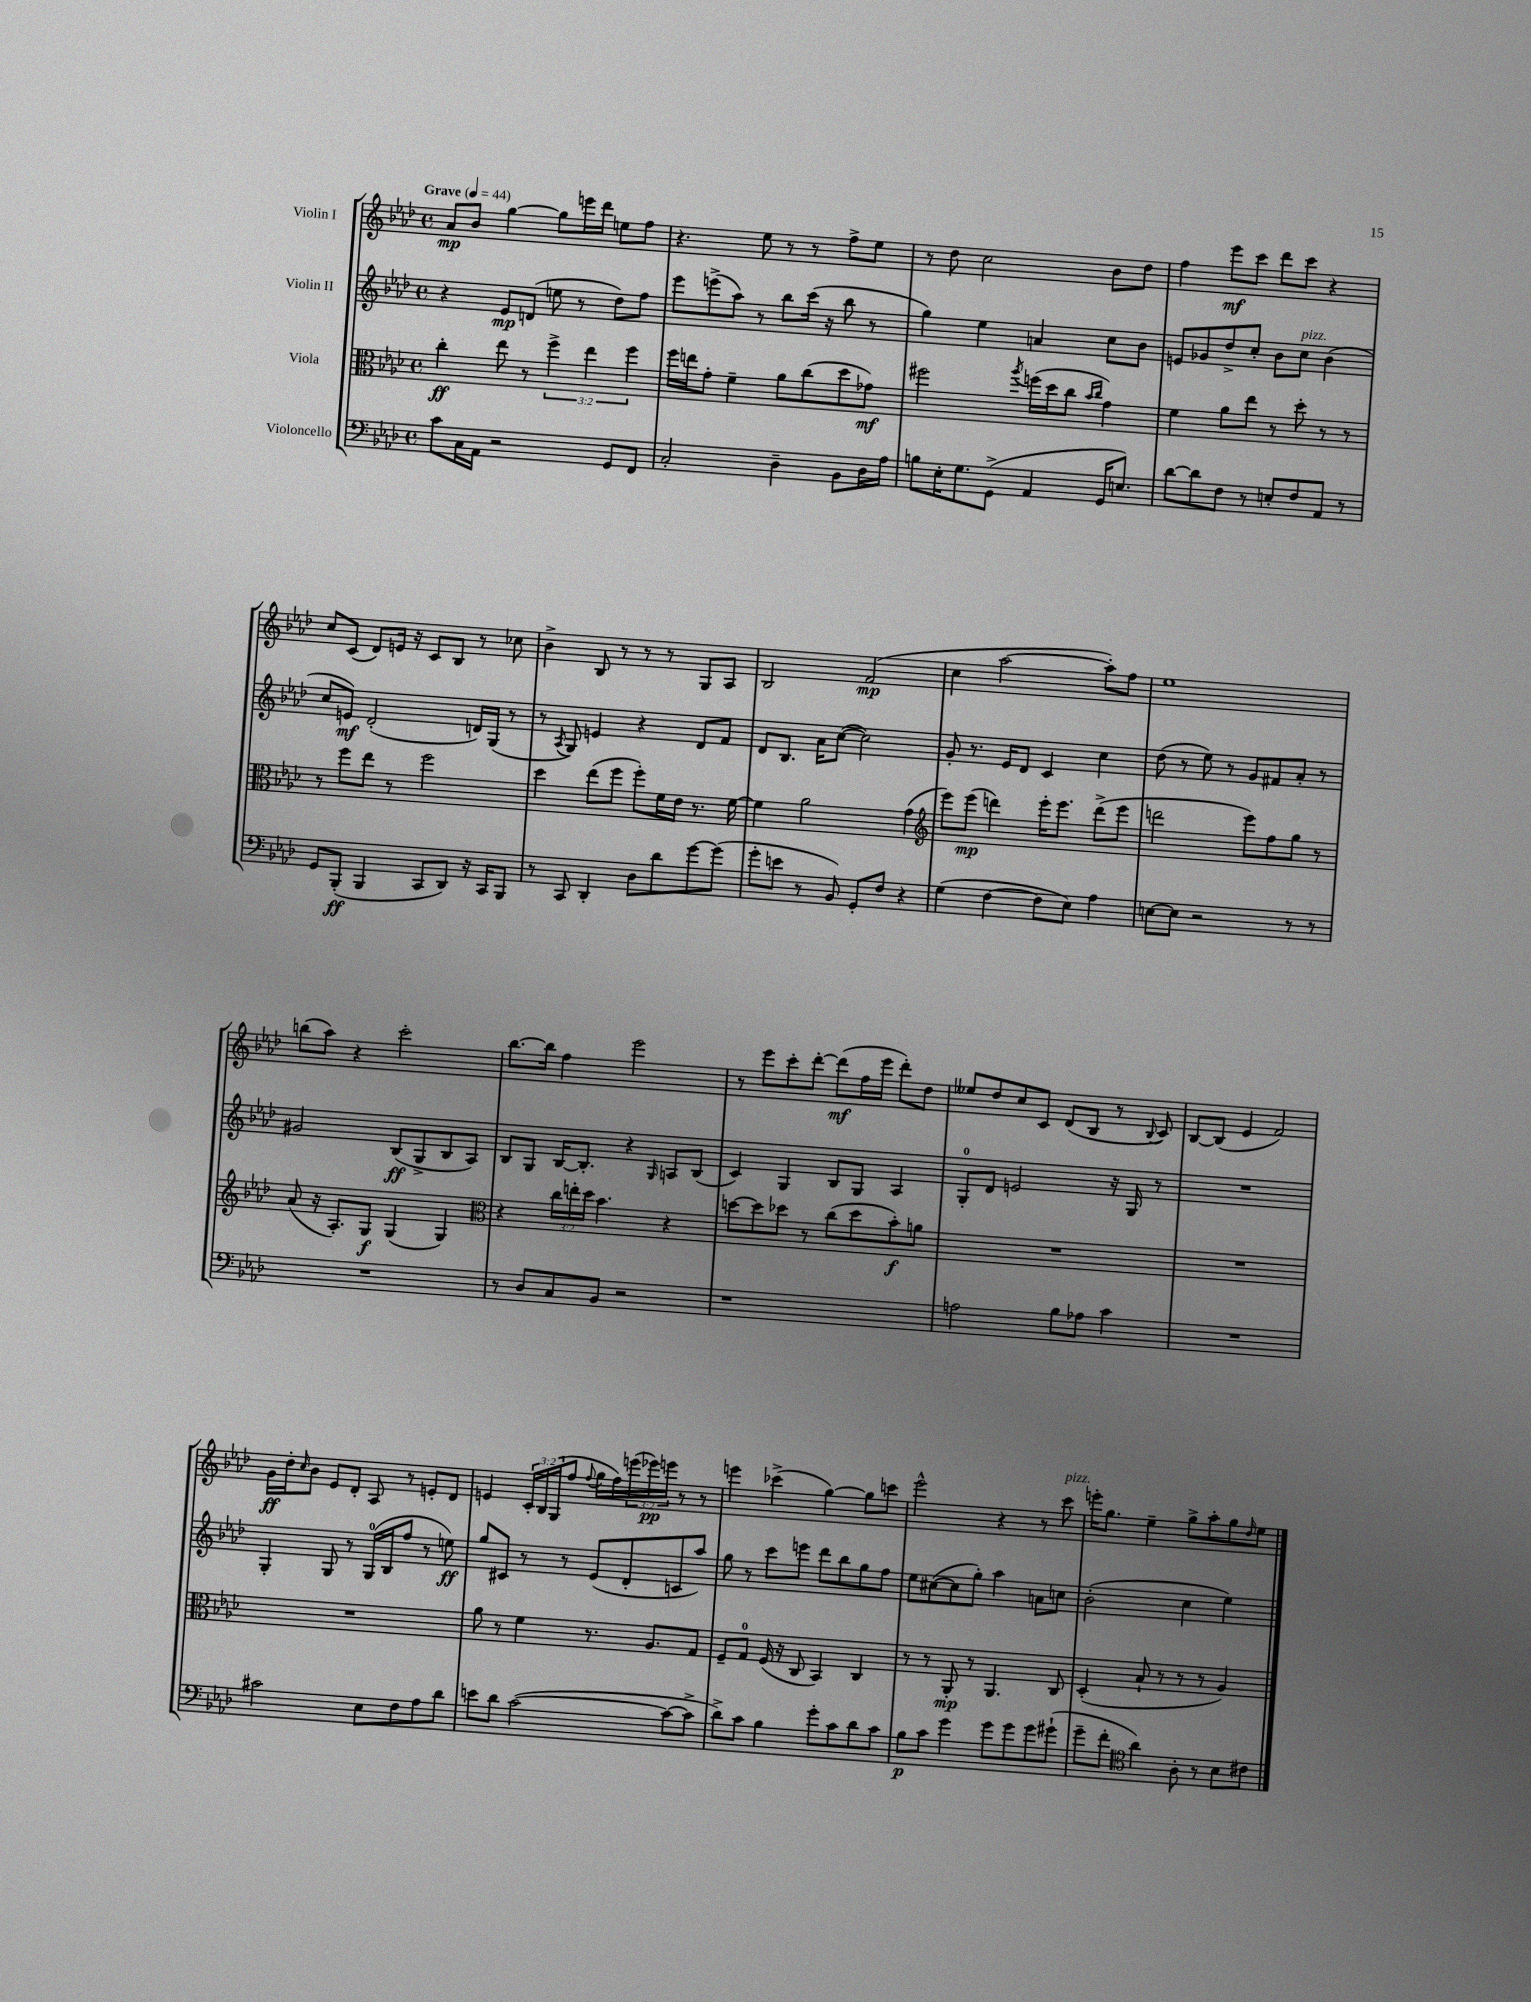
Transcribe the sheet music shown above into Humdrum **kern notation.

**kern	**dynam	**kern	**dynam	**kern	**dynam	**kern	**dynam
*part4	*part4	*part3	*part3	*part2	*part2	*part1	*part1
*staff4	*staff4	*staff3	*staff3	*staff2	*staff2	*staff1	*staff1
*I"Violoncello	*	*I"Viola	*	*I"Violin II	*	*I"Violin I	*
*clefF4	*	*clefC3	*	*clefG2	*	*clefG2	*
*k[b-e-a-d-]	*	*k[b-e-a-d-]	*	*k[b-e-a-d-]	*	*k[b-e-a-d-]	*
*M4/4	*	*M4/4	*	*M4/4	*	*M4/4	*
*met(c)	*	*met(c)	*	*met(c)	*	*met(c)	*
*MM44	*	*MM44	*	*MM44	*	*MM44	*
=1	=1	=1	=1	=1	=1	=1	=1
!	!	!	!	!	!	!LO:TX:a:B:t=Grave	!
8c\L	.	4cc'\	ff	4r	.	8a-/L	mp
16C\L	.	.	.	.	.	8b-/J	.
16AA-\JJ	.	.	.	.	.	.	.
2r	.	8ee-\	.	8e-/L	mp	[4gg\	.
.	.	8r	.	(8dn/J	.	.	.
.	.	6ff^\	.	8een\	.	8gg\L]	.
.	.	.	.	8r	.	16eeen\L	.
.	.	6ee-\	.	.	.	.	.
.	.	.	.	.	.	16ddd-\JJ	.
8GG/L	.	.	.	8dd-\L)	.	8een\L	.
.	.	6ff\	.	.	.	.	.
8FF/J	.	.	.	8ff\J	.	8ff\J	.
=2	=2	=2	=2	=2	=2	=2	=2
2C'/	.	16ff\LL	.	8eee-\L	.	4.r	.
.	.	16een\J	.	.	.	.	.
.	.	8g'\J	.	(8eeen^\	.	.	.
.	.	4f~\	.	8aa-\J)	.	.	.
.	.	.	.	8r	.	8ee-\	.
4D-~\	.	8a-\L	.	8bb-\L	.	8r	.
.	.	(8cc\	.	(16ccc\Jk	.	8r	.
.	.	.	.	16r	.	.	.
8BB-\L	.	8dd-\	.	8bb-\	.	8ff^\L	.
16D-\L	.	8g-X\J)	mf	8r	.	8ee-\J	.
16A-\JJ	.	.	.	.	.	.	.
=3	=3	=3	=3	=3	=3	=3	=3
8Bn\L	.	2ff#X\	.	4gg\)	.	8r	.
16E-'\K	.	.	.	.	.	8dd-\	.
8.G\	.	.	.	.	.	.	.
.	.	.	.	4ee-\	.	2cc\	.
(8GG^\J	.	.	.	.	.	.	.
.	.	8qaa-/	.	.	.	.	.
4AA-/	.	(16ffn\LL	.	4an/	.	.	.
.	.	16dd-\J	.	.	.	.	.
.	.	8cc\J	.	.	.	.	.
.	.	16qqb-/LL	.	.	.	.	.
.	.	16qqcc/JJ	.	.	.	.	.
16GG/KL	.	4g\)	.	8cc\L	.	8b-\L	.
8.En/J)	.	.	.	.	.	.	.
.	.	.	.	8b-\J	.	8dd-\J	.
=4	=4	=4	=4	=4	=4	=4	=4
[8d-\L	.	4f\	.	8en/L	.	4ff\	.
8d-\]	.	.	.	8g-X/	.	.	.
8F\J	.	8a-\L	.	8dd-^/	.	8eee-\L	mf
8r	.	8ee-\J	.	8cc'/J	.	8ccc\J	.
8En'/L	.	8r	.	8b-\L	.	8ddd-\L	.
!	!	!	!	!LO:TX:a:i:t=pizz.	!	!	!
8F/	.	8dd-'\	.	8cc\J	.	8ccc\J	.
8AA-/J	.	8r	.	(4b-\	.	4r	.
8r	.	8r	.	.	.	.	.
!!LO:LB:g=z
=5	=5	=5	=5	=5	=5	=5	=5
8GG/L	.	8r	.	8cc/L	.	8cc/L	.
(8BBB-'/J	ff	8ff\L	.	8en/J)	mf	(8c/J	.
4BBB-/	.	8ee-\J	.	(2d-'/	.	8d-/L)	.
.	.	8r	.	.	.	16en/Jk	.
.	.	.	.	.	.	16r	.
8CC/L	.	2ff\	.	.	.	8c/L	.
8DD-/J)	.	.	.	.	.	8B-/J	.
16r	.	.	.	16dn/LL)	.	8r	.
16CC/KL	.	.	.	(16G/JJ	.	.	.
8BBB-/J	.	.	.	8r	.	8cc-X\	.
=6	=6	=6	=6	=6	=6	=6	=6
8r	.	4dd-\	.	8r	.	4b-^\	.
.	.	.	.	8qA-/	.	.	.
8CC/	.	.	.	8G/)	.	.	.
4DD-'/	.	(8ee-\L	.	4en/	.	8B-/	.
.	.	8ff\J	.	.	.	8r	.
8D-\L	.	8ff'\L)	.	4r	.	8r	.
8d-\	.	16f\L	.	.	.	8r	.
.	.	16e-\JJ	.	.	.	.	.
[8g\	.	8.r	.	8d-/L	.	8G/L	.
(8g\J]	.	.	.	8f/J	.	8A-/J	.
.	.	[16f\	.	.	.	.	.
=7	=7	=7	=7	=7	=7	=7	=7
8g'\L	.	4f\]	.	8d-/L	.	2B-/	.
8en\J	.	.	.	8.B-/J	.	.	.
8r	.	2a-\	.	.	.	.	.
.	.	.	.	16a-\KL	.	.	.
8BB-/)	.	.	.	([8cc\J	.	.	.
8GG'/L	.	.	.	2cc\])	.	(2f/	mp
8F/J	.	.	.	.	.	.	.
4r	.	(4g\	.	.	.	.	.
=8	=8	=8	=8	=8	=8	=8	=8
*	*	*clefG2	*	*	*	*	*
(4G\	.	8eee-\L)	.	8g'/	.	4cc\	.
.	.	(8eee-\J	mp	8.r	.	.	.
[4F\	.	4dddn\)	.	.	.	[2aa-\	.
.	.	.	.	16e-/KL	.	.	.
.	.	.	.	8d-/J	.	.	.
8F\L]	.	16eee-'\KL	.	4c/	.	.	.
.	.	8.eee-\J	.	.	.	.	.
8E-\J)	.	.	.	.	.	.	.
4A-\	.	(8ddd^\L	.	4cc\	.	8aa-'\L])	.
.	.	8eee-\J	.	.	.	8ff\J	.
=9	=9	=9	=9	=9	=9	=9	=9
[8En\L	.	2dddn\	.	(8dd-\	.	1ee-	.
8E\J]	.	.	.	8r	.	.	.
2r	.	.	.	8ee-\)	.	.	.
.	.	.	.	8r	.	.	.
.	.	8eee-\L)	.	8g/L	.	.	.
.	.	8ff\	.	8f#X/	.	.	.
8r	.	8gg\J	.	8a-'/J	.	.	.
8r	.	8r	.	8r	.	.	.
!!LO:LB:g=z
=10	=10	=10	=10	=10	=10	=10	=10
1r	.	(8a-/	.	2g#X/	.	(8bbn\L	.
.	.	16r	.	.	.	8aa-\J)	.
.	.	8.A-'/L)	.	.	.	.	.
.	.	.	.	.	.	4r	.
.	.	8G/J	f	.	.	.	.
.	.	(4G/	.	(8B-/L	ff	2ccc'\	.
.	.	.	.	8G^/	.	.	.
.	.	4G/)	.	8B-/	.	.	.
.	.	.	.	8A-/J)	.	.	.
=11	=11	=11	=11	=11	=11	=11	=11
*	*	*clefC3	*	*	*	*	*
8r	.	4r	.	8B-/L	.	[8.bb-\L	.
8D-/L	.	.	.	8G/J	.	.	.
.	.	.	.	.	.	16bb-\Jk]	.
8C/	.	24cc\LL	.	[16B-/KL	.	4ff\	.
.	.	24een'\	.	.	.	.	.
.	.	.	.	8.B-'/J]	.	.	.
.	.	24dd-\JJ	.	.	.	.	.
8BB-/J	.	4.b-\	.	.	.	.	.
2r	.	.	.	4r	.	2eee-\	.
.	.	.	.	16qqG/	.	.	.
.	.	4r	.	8An/L	.	.	.
.	.	.	.	(8B-/J	.	.	.
=12	=12	=12	=12	=12	=12	=12	=12
1r	.	[8ddn\L	.	4c/)	.	8r	.
.	.	8dd\]	.	.	.	8eee-\L	.
.	.	8dd-X\J	.	4G/	.	8ccc'\	.
.	.	8r	.	.	.	[8ddd-'\J	.
.	.	(8cc\L	.	8B-/L	.	(8ddd-\L]	mf
.	.	8dd-\	.	8G/J	.	16ff\L	.
.	.	.	.	.	.	16eee-\JJ	.
.	.	8b-'\)	f	4A-/	.	8ddd-'\L)	.
.	.	8an\J	.	.	.	8dd-\J	.
=13	=13	=13	=13	=13	=13	=13	=13
2An\	.	1r	.	8G'/L	.	8ee--X/L	.
.	.	.	.	8d-/J	.	8dd-/	.
.	.	.	.	2en/	.	8cc/	.
.	.	.	.	.	.	8c/J	.
8B-\L	.	.	.	.	.	(8d-/L	.
8A-X\J	.	.	.	.	.	8B-/J	.
4c\	.	.	.	16r	.	8r	.
.	.	.	.	16G/	.	.	.
.	.	.	.	.	.	8qqB-/	.
.	.	.	.	8r	.	8c/)	.
=14	=14	=14	=14	=14	=14	=14	=14
1r	.	1r	.	1r	.	[8B-/L	.
.	.	.	.	.	.	(8B-/J]	.
.	.	.	.	.	.	4e-/	.
.	.	.	.	.	.	2f/)	.
!!LO:LB:g=z
=15	=15	=15	=15	=15	=15	=15	=15
2c#X\	.	1r	.	4G'/	.	16g\LL	ff
.	.	.	.	.	.	16dd-'\J	.
.	.	.	.	.	.	16qqcc/	.
.	.	.	.	.	.	8b-\J	.
.	.	.	.	8G/	.	8e-/L	.
.	.	.	.	8r	.	8d-'/J	.
8E-\L	.	.	.	(16G/LL	.	8A-/	.
.	.	.	.	16B-/J	.	.	.
8F\	.	.	.	8ff/J	.	8r	.
8A-\	.	.	.	8r	.	8en'/L	.
8d-\J	.	.	.	8een\)	ff	8d-/J	.
=16	=16	=16	=16	=16	=16	=16	=16
8en\L	.	8a-\	.	8gg/L	.	4en/	.
8d-\J	.	8r	.	8c#X/J	.	.	.
([2c\	.	4f\	.	8r	.	24c'/LL	.
.	.	.	.	.	.	24B-/	.
.	.	.	.	.	.	(24G/J	.
.	.	.	.	8r	.	8ff/J	.
.	.	.	.	.	.	8qqff/	.
.	.	8.r	.	(8e-/L	.	16gg\LL	.
.	.	.	.	.	.	16ff\)	.
.	.	.	.	8d-'/	.	(24eeen\	.
.	.	.	.	.	.	24eee-X\)	pp
.	.	8.A-/L	.	.	.	.	.
.	.	.	.	.	.	24eeen\JJ	.
8c\L_	.	.	.	8cn/	.	8r	.
8c^\J]	.	8G/J	.	8aa-/J)	.	8r	.
=17	=17	=17	=17	=17	=17	=17	=17
8d-^\L)	.	8F~/L	.	8gg\	.	4eeen\	.
8c\J	.	8G/J	.	8r	.	.	.
4B-\	.	(16F/	.	8ccc\L	.	(4ccc-X^\	.
.	.	16r	.	.	.	.	.
.	.	8C/	.	8eeen\J	.	.	.
8g'\L	.	4BB-/)	.	8ddd-\L	.	[4gg\)	.
8c\	.	.	.	8bb-\	.	.	.
8d-\	.	4C/	.	8gg\	.	8gg\L]	.
8c\J	.	.	.	8ff\J	.	8cccn\J	.
=18	=18	=18	=18	=18	=18	=18	=18
8B-\L	p	8r	.	8ee-\L	.	2eee-^^\	.
8c\J	.	8r	.	([8cc#X\	.	.	.
4g\	.	8AA-'/	mp	8cc#\]	.	.	.
.	.	8r	.	8gg'\J)	.	.	.
8g\L	.	4.AA-/	.	4aa-\	.	4r	.
8g\	.	.	.	.	.	.	.
8g\	.	.	.	8an\L	.	8r	.
!	!	!	!	!	!	!LO:TX:a:i:t=pizz.	!
(8g#X`\J	.	8C/	.	8ccn\J	.	8ccc\	.
=19	=19	=19	=19	=19	=19	=19	=19
8g~\L	.	(4D-'/	.	(2b-'\	.	16eeen'\KL	.
.	.	.	.	.	.	8.gg\J	.
8f'\J	.	.	.	.	.	.	.
*clefC4	*	*	*	*	*	*	*
4a-\)	.	8B-`/	.	.	.	4ee-~\	.
.	.	8r	.	.	.	.	.
8A-'\	.	8r	.	4cc\	.	8gg^\L	.
8r	.	8r	.	.	.	8aa-'\	.
8B-\L	.	4A-/)	.	4ee-\)	.	8gg\	.
.	.	.	.	.	.	16qqdd-/	.
8c#X\J	.	.	.	.	.	8ee-\J	.
==	==	==	==	==	==	==	==
*-	*-	*-	*-	*-	*-	*-	*-
